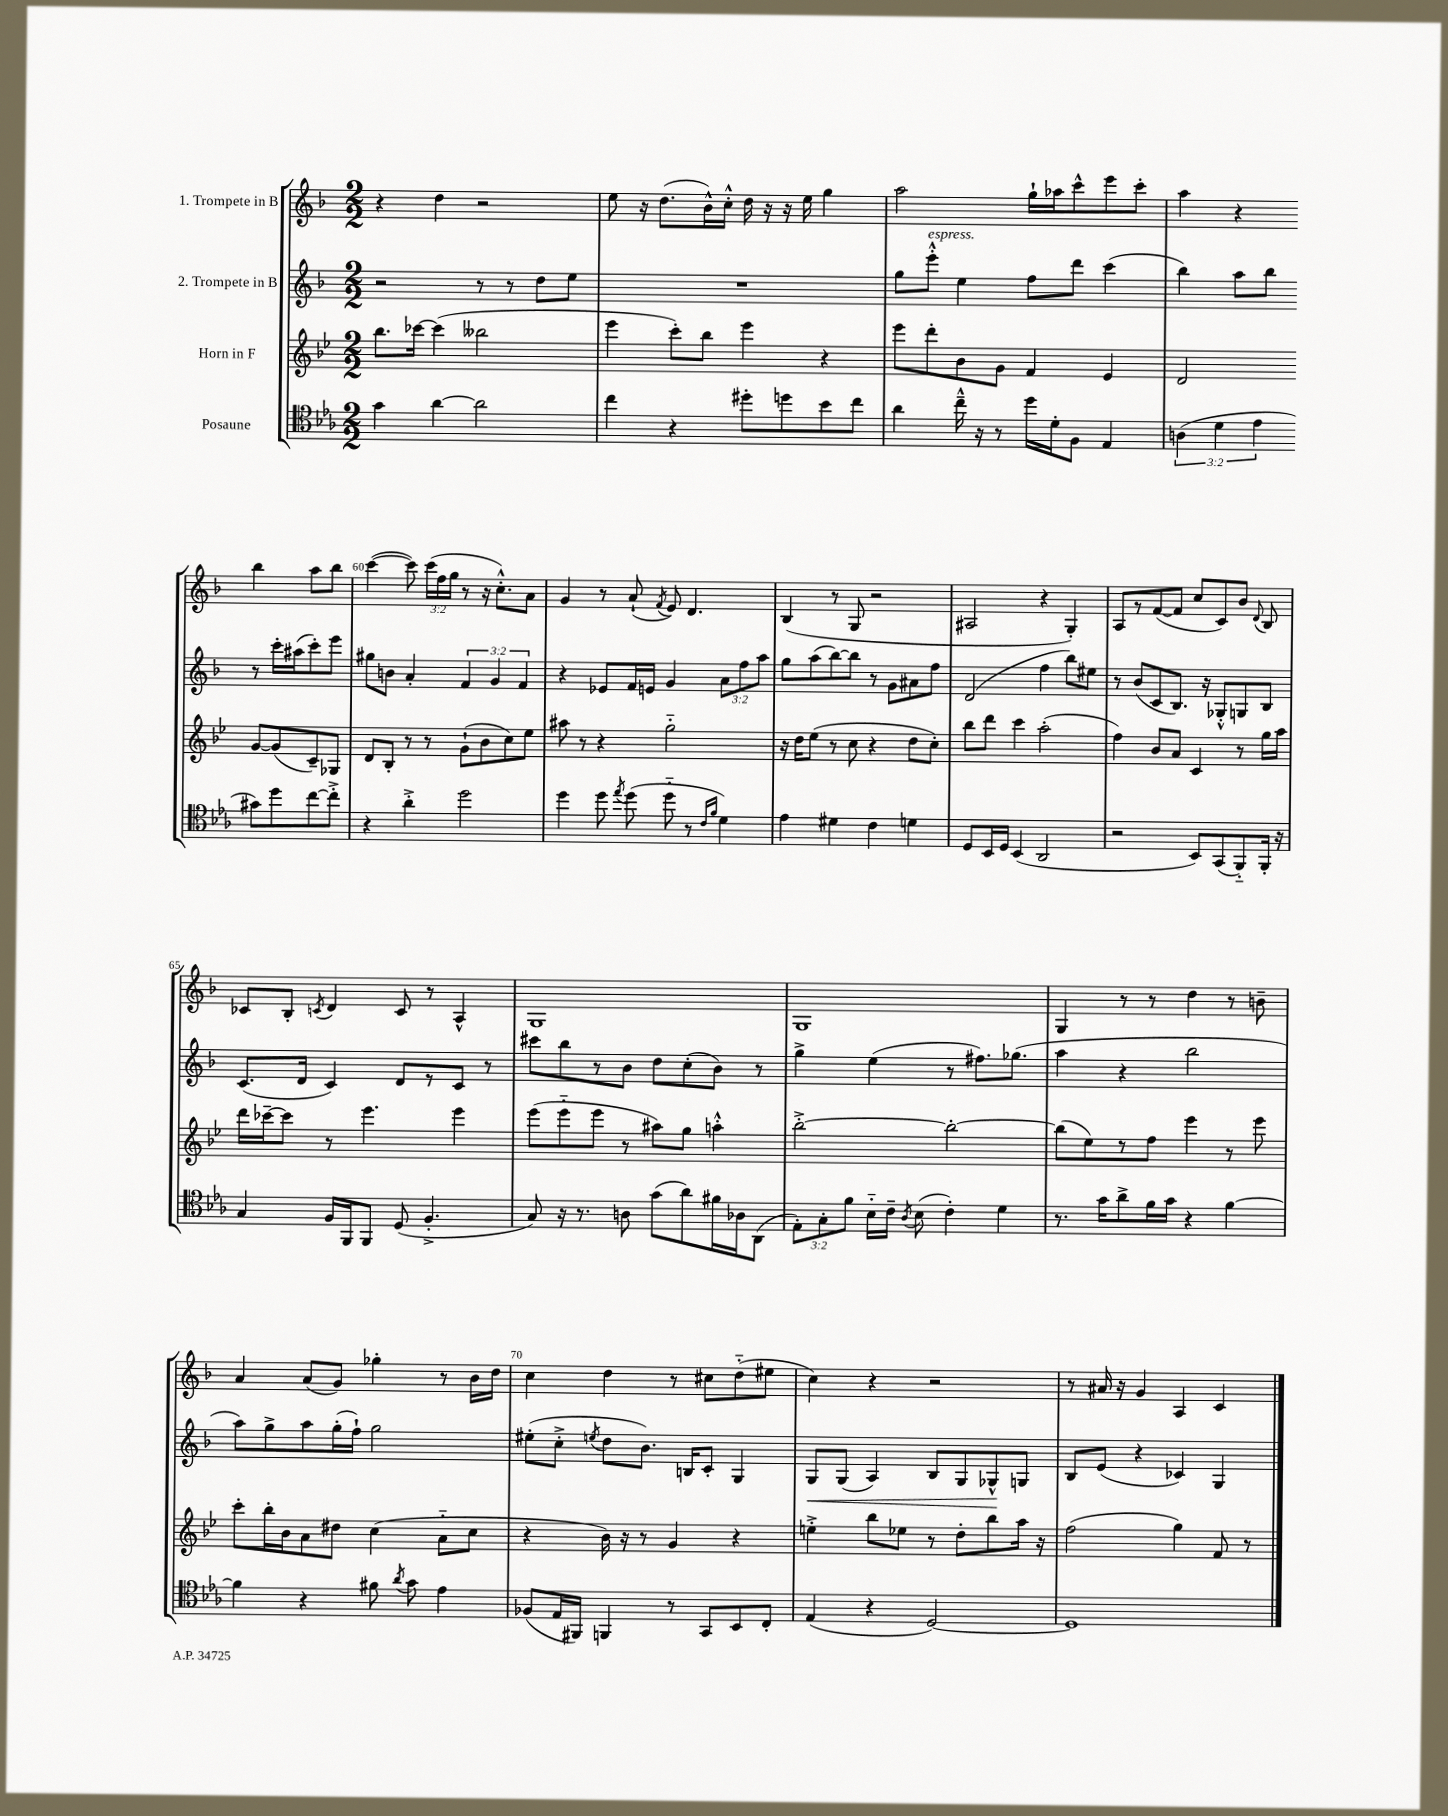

**kern	**kern	**kern	**dynam	**kern
*part4	*part3	*part2	*part2	*part1
*staff4	*staff3	*staff2	*staff2	*staff1
*I"Posaune	*I"Horn in F	*I"2. Trompete in B	*	*I"1. Trompete in B
*clefC4	*clefG2	*clefG2	*	*clefG2
*k[b-e-a-]	*k[b-e-]	*k[b-]	*	*k[b-]
*M2/2	*M2/2	*M2/2	*	*M2/2
=56	=56	=56	=56	=56
4g\	8.bb-\L	2r	.	4r
.	[16ccc-X\Jk	.	.	.
[4a-\	(4ccc-\]	.	.	4dd\
2a-\]	2bb--X\	8r	.	2r
.	.	8r	.	.
.	.	8dd\L	.	.
.	.	8ee\J	.	.
=57	=57	=57	=57	=57
4cc\	4eee-\	1r	.	8ee\
.	.	.	.	16r
.	.	.	.	(8.dd\L
4r	8ccc'\L)	.	.	.
.	8bb-\J	.	.	16b-^^\L)
.	.	.	.	16cc'^^\JJ
8dd#X'\L	4eee-\	.	.	16dd\
.	.	.	.	16r
8ddn\	.	.	.	16r
.	.	.	.	16ee\
8b-\	4r	.	.	4gg\
8cc\J	.	.	.	.
=58	=58	=58	=58	=58
4a-\	8eee-\L	8gg\L	.	2aa\
!	!	!LO:TX:a:i:t=espress.	!	!
.	8ddd'\	8eee'^^\J	.	.
16cc~^^\	8b-\	4ee\	.	.
16r	.	.	.	.
8r	8g\J	.	.	.
16dd\LL	4f/	8ff\L	.	16gg`\LL
16d'\J	.	.	.	16aa-X\J
8F\J	.	8ddd\J	.	8ccc^^\
4E-/	4e-/	(4ccc\	.	8eee\
.	.	.	.	8ccc'\J
=59	=59	=59	=59	=59
(6An\	2d/	4bb-\)	.	4aa\
6d\	.	.	.	.
.	.	8aa\L	.	4r
6e-\	.	.	.	.
.	.	8bb-\J	.	.
8g#X\L)	[8g/L	8r	.	4bb-\
8dd\	(8g/]	16ccc'\LL	.	.
.	.	(16aa#X\J	.	.
[8cc\	8c~/)	8ccc'\)	.	8aa\L
8cc'^\J]	8G-X/J	8eee\J	.	8bb-\J
!!LO:LB:g=z
=60	=60	=60	=60	=60
4r	8d/L	8gg#X\L	.	([4ccc\
.	8B-'/J	8bn\J	.	.
4a-'^\	8r	4a'/	.	8ccc\])
.	8r	.	.	(24ccc\LL
.	.	.	.	24ff\
.	.	.	.	24gg\JJ
2dd\	(8g`\L	6f/	.	8r
.	8b-\	.	.	16r
.	.	6g/	.	.
.	.	.	.	8.cc'^^\L)
.	8cc\)	.	.	.
.	.	6f/	.	.
.	8ee-\J	.	.	8a\J
=61	=61	=61	=61	=61
4dd\	8aa#X\	4r	.	4g/
.	8r	.	.	.
8dd\	4r	8e-X/L	.	8r
8qee-/	.	.	.	.
(8dd\	.	16f/L	.	(8a`/
.	.	16en/JJ	.	.
.	.	.	.	8qf/
8dd\	2gg\	4g/	.	8e/)
8r	.	.	.	4.d/
16qqc/LL	.	.	.	.
16qqf/JJ	.	.	.	.
4d\)	.	12a\L	.	.
.	.	12ff\	.	.
.	.	12aa\J	.	.
=62	=62	=62	=62	=62
4e-\	16r	8gg\L	.	(4B-/
.	16dd\KL	.	.	.
.	(8ee-\J	(8aa\	.	.
4d#X\	8r	[8bb-\)	.	8r
.	8cc\	8bb-\J]	.	8G/
4c\	4r	8r	.	2r
.	.	8g\L	.	.
4dn\	8dd\L	8a#X\	.	.
.	8cc'\J)	8ff\J	.	.
=63	=63	=63	=63	=63
8D/L	8bb-\L	(2d/	.	2A#X/
16BB-/L	8ddd\J	.	.	.
16D/JJ	.	.	.	.
(4BB-/	4ccc\	.	.	.
2AA-/	(2aa'\	4ff\	.	4r
.	.	8bb-\L)	.	4G'/)
.	.	8ee#X\J	.	.
=64	=64	=64	=64	=64
2r	4ff\)	8r	.	8A/L
.	.	(8b-/L	.	8r
.	8b-/L	8c/	.	([8f/
.	8a/J	8.B-/J)	.	8f/J]
8BB-/L)	4c/	.	.	8cc/L
.	.	16r	.	.
(8GG/	.	8G-X'^^/L	.	8c/)
8FF/)	8r	8Gn/	.	8b-/J
.	.	.	.	8qqd/
16FF'/Jk	16gg\LL	8B-/J	.	8B-/
16r	16aa\JJ	.	.	.
!!LO:LB:g=z
=65	=65	=65	=65	=65
4G/	16ddd\LL	(8.c/L	.	8c-X/L
.	[16ccc-X~\J	.	.	.
.	8ccc-\J]	.	.	8B-'/J
.	.	16d/Jk	.	.
.	.	.	.	8qcn/
16F/LL	8r	4c/)	.	4d/
16FF/J	.	.	.	.
8FF/J	4.eee-\	.	.	.
(8D/	.	8d/L	.	8c/
4.F'^/	.	8r	.	8r
.	4eee-\	8c/J	.	4A^^/
.	.	8r	.	.
=66	=66	=66	=66	=66
8G/)	(8eee-\L	8ccc#X\L	.	1G
16r	8eee-\	8bb-\	.	.
8.r	.	.	.	.
.	8eee-\J	8r	.	.
8An\	8r	8b-\J	.	.
(8g\L	8aa#X\L)	8dd\L	.	.
8a-\)	8gg\J	(8cc'\	.	.
16f#X\L	4aan'^^\	8b-\J)	.	.
16A-X\J	.	.	.	.
(8AA-\J	.	8r	.	.
=67	=67	=67	=67	=67
12E-'\L)	[2bb-'^\	4gg^\	.	1G
12G'\	.	.	.	.
12f\J	.	.	.	.
16B-\LL	.	(4ee\	.	.
16c~\JJ	.	.	.	.
8qA-/	.	.	.	.
(8B-\	.	.	.	.
4c'\)	2bb-'\_	8r	.	.
.	.	8.ff#X\L)	.	.
4d\	.	.	.	.
.	.	(8.gg-X\J	.	.
=68	=68	=68	=68	=68
8.r	(8bb-\L]	4aa\	.	4G/
.	8ee-\)	.	.	.
16g\KL	.	.	.	.
8a-^\	8r	4r	.	8r
16f\L	8ff\J	.	.	8r
16g\JJ	.	.	.	.
4r	4eee-\	2bb-\	.	4dd\
[4f\	8r	.	.	8r
.	8eee-\	.	.	8bn~\
!!LO:LB:g=z
=69	=69	=69	=69	=69
4f\]	8ccc'\L	8aa\L)	.	4a/
.	16bb-'\L	8gg^\	.	.
.	16b-\J	.	.	.
4r	8a\	8aa\	.	(8a/L
.	8dd#X\J	(16gg'\L	.	8g/J)
.	.	16ff`\JJ)	.	.
8f#X\	(4cc\	2gg\	.	4gg-X'\
8qa-/	.	.	.	.
8g\	.	.	.	.
4e-\	8a\L	.	.	8r
.	8cc\J	.	.	16b-\LL
.	.	.	.	16dd\JJ
=70	=70	=70	=70	=70
(8F-X/L	4r	(8ee#X'\L	.	4cc\
16E-/L	.	8cc'^\J	.	.
16FF#X/JJ)	.	.	.	.
.	.	8qeen/	.	.
4FFn/	16b-\)	8dd\L	.	4dd\
.	16r	.	.	.
.	8r	8.b-\J)	.	.
8r	4g/	.	.	8r
.	.	16Bn/KL	.	.
8GG/L	.	8c'/J	.	8cc#X\L
8BB-/	4r	4G/	.	(8dd\
8C'/J	.	.	.	8ee#X\J
=71	=71	=71	=71	=71
!	!	!	!LO:HP:b	!
(4E-/	4een'^\	8G/L	<	4cc\)
.	.	(8G/J	.	.
4r	8bb-\L	4A/)	.	4r
.	8ee-X\J	.	.	.
[2D/)	8r	8B-/L	.	2r
.	8dd'\L	8G/	.	.
.	8bb-\	8G-X^^/	.	.
.	16aa\Jk	8Gn/J	[	.
.	16r	.	.	.
=72	=72	=72	=72	=72
1D]	(2ff\	8B-/L	.	8r
.	.	(8e/J	.	16a#X/
.	.	.	.	16r
.	.	4r	.	4g/
.	4gg\)	4c-X/)	.	4A/
.	8f/	4G/	.	4c/
.	8r	.	.	.
==	==	==	==	==
*-	*-	*-	*-	*-
